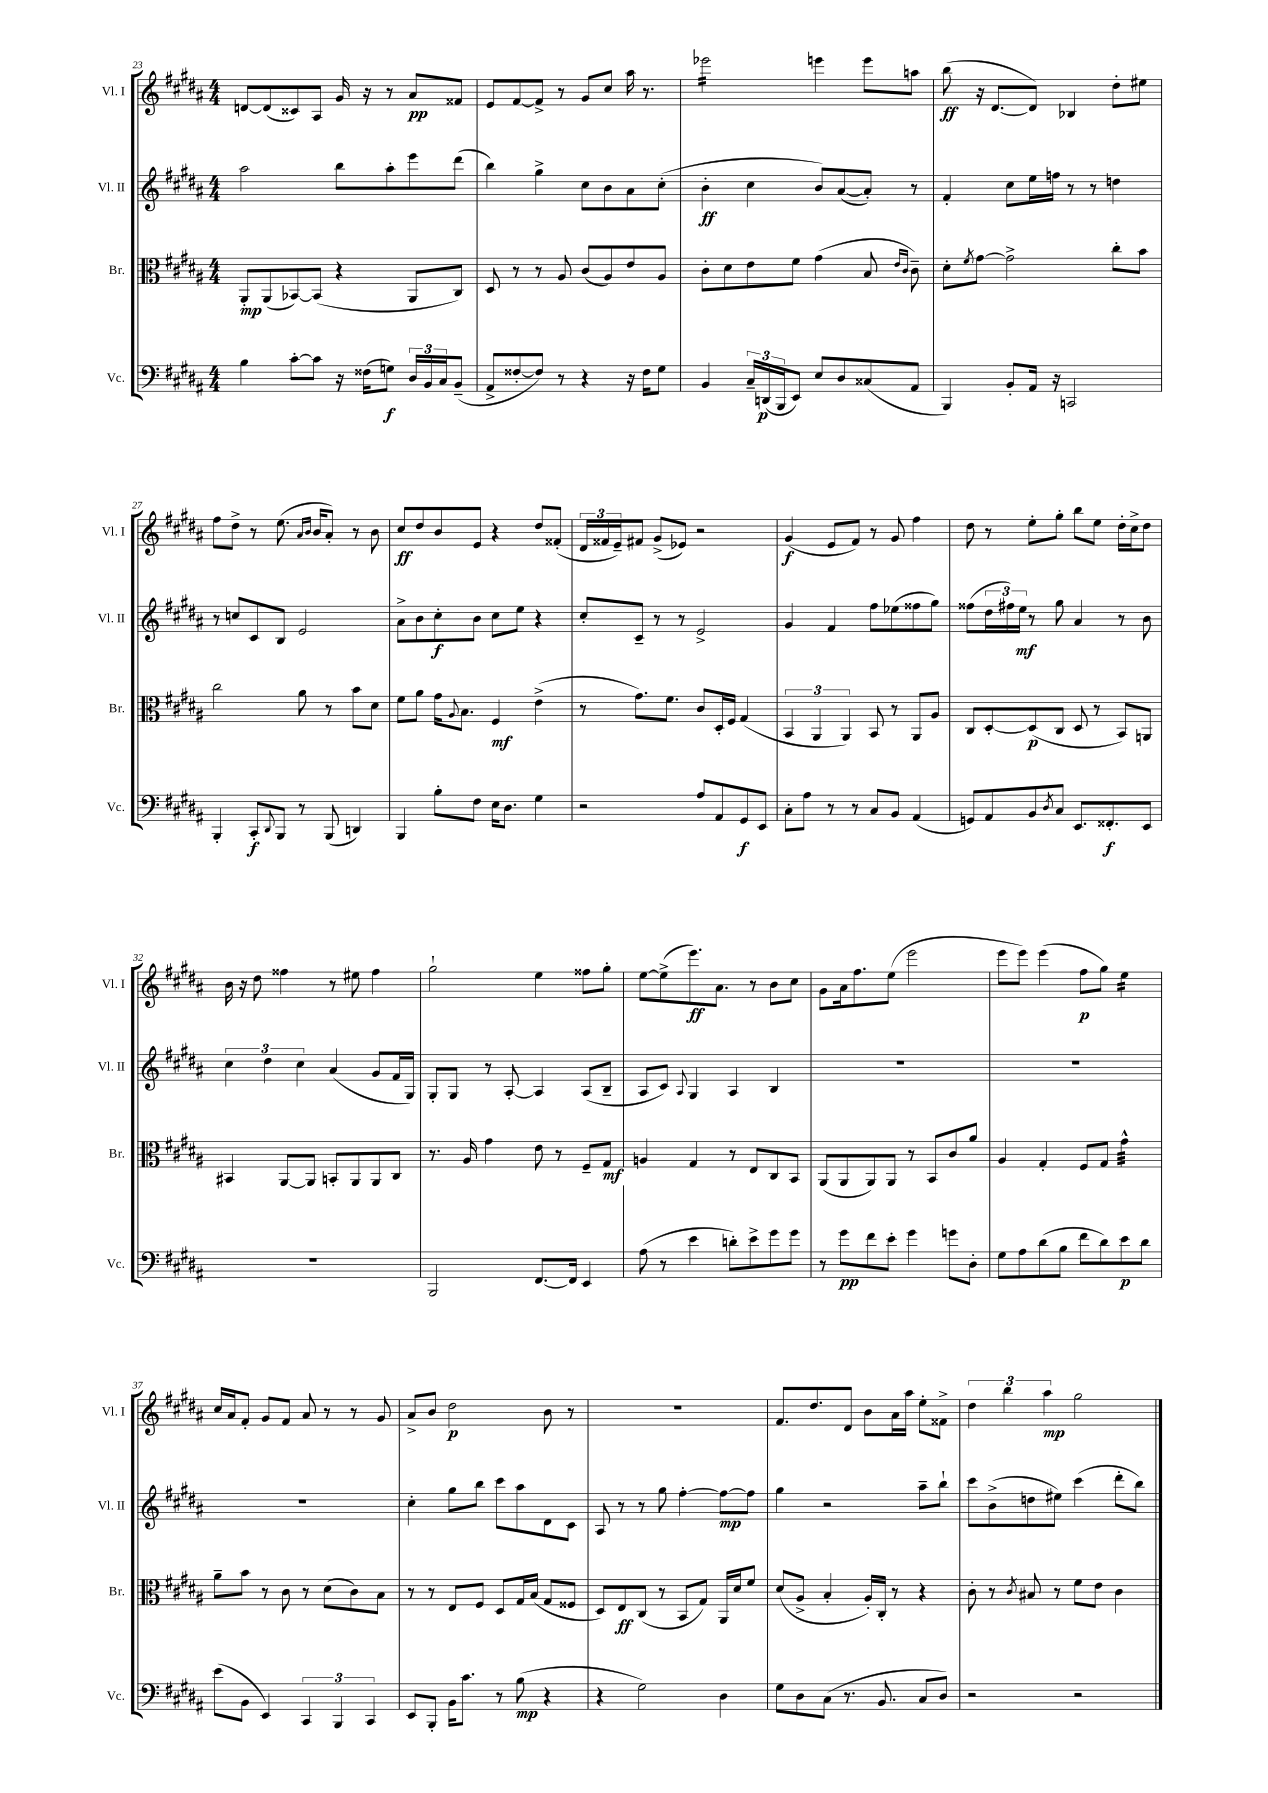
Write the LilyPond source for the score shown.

<<
\new StaffGroup <<
\new Staff = "s0" \with { instrumentName = "Vl. I" shortInstrumentName = "Vl. I" } {
    \clef treble \key b \major \numericTimeSignature \time 4/4
    d'8~ d'8( cisis'8) ais8 gis'16 r16 r8 ais'8\pp fisis'8 |
    e'8 fis'8~ fis'8-> r8 gis'8 cis''8 ais''16 r8. |
    ees'''2:16 e'''4 e'''8 a''8 |
    b''8\ff( r16 dis'8.~ dis'8) bes4 dis''8-. eis''8 |
    fis''8 dis''8-> r8 e''8.( \grace { ais'16 b'16 } b'16 ais'8-.) r8 b'8 |
    cis''8\ff dis''8 b'8 e'8 r4 dis''8 fisis'8-.( |
    \tuplet 3/2 { dis'16 fisis'16 e'16--) } fis'8 gis'8->( ees'8) r2 |
    gis'4\f( e'8 fis'8) r8 gis'8 fis''4 |
    dis''8 r8 e''8-. gis''8-. b''8 e''8 dis''16-. cis''16-> dis''8 |
    b'16 r16 dis''8 fisis''4 r8 eis''8 fisis''4 |
    gis''2-! e''4 fisis''8 gis''8-. |
    e''8~ e''8->( e'''8.\ff) ais'8. r8 b'8 cis''8 |
    gis'8 ais'16 fis''8. e''8( e'''2 |
    e'''8 e'''8) e'''4( fis''8\p gis''8) e''4:16 |
    cis''16 ais'16 fis'8-. gis'8 fis'8 ais'8 r8 r8 gis'8 |
    ais'8-> b'8 dis''2\p b'8 r8 |
    R1 |
    fis'8. dis''8. dis'8 b'8 ais'16 ais''16 e''8-. fisis'8-> |
    \tuplet 3/2 { dis''4 b''4 ais''4\mp } gis''2 \bar "|." |
}
\new Staff = "s1" \with { instrumentName = "Vl. II" shortInstrumentName = "Vl. II" } {
    \clef treble \key b \major \numericTimeSignature \time 4/4
    ais''2 b''8 ais''8-. e'''8 dis'''8( |
    b''4) gis''4-> cis''8 b'8 ais'8 cis''8-.( |
    b'4-.\ff cis''4 b'8) ais'8~( ais'8-.) r8 |
    fis'4-. cis''8 e''16 f''16 r8 r8 d''4 |
    r8 c''8 cis'8 b8 e'2 |
    ais'8-> b'8 cis''8-.\f b'8 cis''8 e''8 r4 |
    cis''8-. cis'8-- r8 r8 e'2-> |
    gis'4 fis'4 fis''8 ees''8( fisis''8 gis''8) |
    fisis''8( \tuplet 3/2 { dis''16 fis''16) e''16\mf } r8 gis''8 ais'4 r8 b'8 |
    \tuplet 3/2 { cis''4 dis''4 cis''4 } ais'4( gis'8 fis'16 gis16) |
    gis8-. gis8 r8 ais8~-. ais4 ais8( b8-- |
    ais8 cis'8) \appoggiatura { ais8 } gis4 ais4 b4 |
    R1 |
    R1 |
    R1 |
    cis''4-. gis''8 b''8 cis'''8 ais''8 dis'8 cis'8 |
    ais8 r8 r8 gis''8 fis''4~-. fis''8~\mp fis''8 |
    gis''4 r2 ais''8-- b''8-! |
    cis'''8 b'8->( d''8 eis''8) cis'''4( dis'''8-. b''8) \bar "|." |
}
\new Staff = "s2" \with { instrumentName = "Br." shortInstrumentName = "Br." } {
    \clef alto \key b \major \numericTimeSignature \time 4/4
    ais,8-.\mp ais,8( bes,8~) bes,8( r4 ais,8 cis8) |
    dis8 r8 r8 ais8 cis'8( ais8) e'8 ais8 |
    cis'8-. dis'8 e'8 fis'8 gis'4( b8 \grace { e'16 cis'16 } cis'8--) |
    dis'8-. \acciaccatura { fis'8 } gis'8~ gis'2-> cis''8-. b'8 |
    cis''2 ais'8 r8 b'8 dis'8 |
    fis'8 ais'8 gis'16 \appoggiatura { ais8 } b8. fis4\mf e'4->( |
    r8 gis'8.) fis'8. cis'8 dis16-. fis16 gis4( |
    \tuplet 3/2 { b,4 ais,4 ais,4) } b,8 r8 ais,8 ais8 |
    cis8 dis8~-. dis8\p( cis8 dis8 r8 b,8) a,8 |
    bis,4 ais,8~ ais,8 b,8-. ais,8 ais,8 cis8 |
    r8. ais16 gis'4 e'8 r8 fis8-- gis8\mf |
    a4 gis4 r8 e8 cis8 b,8 |
    ais,8( ais,8 ais,8) ais,8 r8 b,8 cis'8 ais'8 |
    ais4 gis4-. fis8 gis8 gis'4:32-^ |
    ais'8-- b'8 r8 cis'8 r8 dis'8( cis'8) b8 |
    r8 r8 e8 fis8 dis8 gis16 b16( gis8 fisis8 |
    dis8) e8\ff cis8( r8 b,8 gis8) ais,16 dis'16 fis'8 |
    dis'8( ais8-> b4-. ais16-.) cis16-. r8 r4 |
    cis'8-. r8 \acciaccatura { cis'8 } bis8 r8 fis'8 e'8 cis'4 \bar "|." |
}
\new Staff = "s3" \with { instrumentName = "Vc." shortInstrumentName = "Vc." } {
    \clef bass \key b \major \numericTimeSignature \time 4/4
    b4 cis'8~-. cis'8 r16 fisis16( g8\f) \tuplet 3/2 { dis16 b,16 cis16 } b,8--( |
    ais,8-> fisis8~-. fisis8) r8 r4 r16 fisis16 gis8 |
    b,4 \tuplet 3/2 { cis16-- d,16\p( b,,16 } e,8) e8 dis8 cisis8( ais,8 |
    b,,4) b,8-. ais,16 r16 c,2 |
    b,,4-. cis,8-.\f \appoggiatura { dis,8 } b,,8 r8 b,,8( d,4) |
    b,,4 b8-. fis8 e16 dis8. gis4 |
    r2 ais8 ais,8 gis,8\f e,8 |
    cis8-. ais8 r8 r8 cis8 b,8 ais,4( |
    g,8) ais,8 b,8 \acciaccatura { dis8 } cis8 e,8. fisis,8.-.\f e,8 |
    r1 |
    b,,2 fis,8.~ fis,16 e,4 |
    ais8( r8 e'4 d'8-.) e'8-> gis'8 gis'8 |
    r8 gis'8\pp fis'8 e'8-. gis'4 g'8 dis8-. |
    gis8 ais8 dis'8( b8 fis'8 dis'8) e'8\p dis'8 |
    e'8( b,8 e,4) \tuplet 3/2 { cis,4 b,,4 cis,4 } |
    e,8 b,,8-. b,16 cis'8. r8 b8\mp( r4 |
    r4 gis2) dis4 |
    gis8 dis8 cis8( r8. b,8. cis8 dis8) |
    r2 r2 \bar "|." |
}
>>
>>
\layout { \context { \Score currentBarNumber = #23 } }
